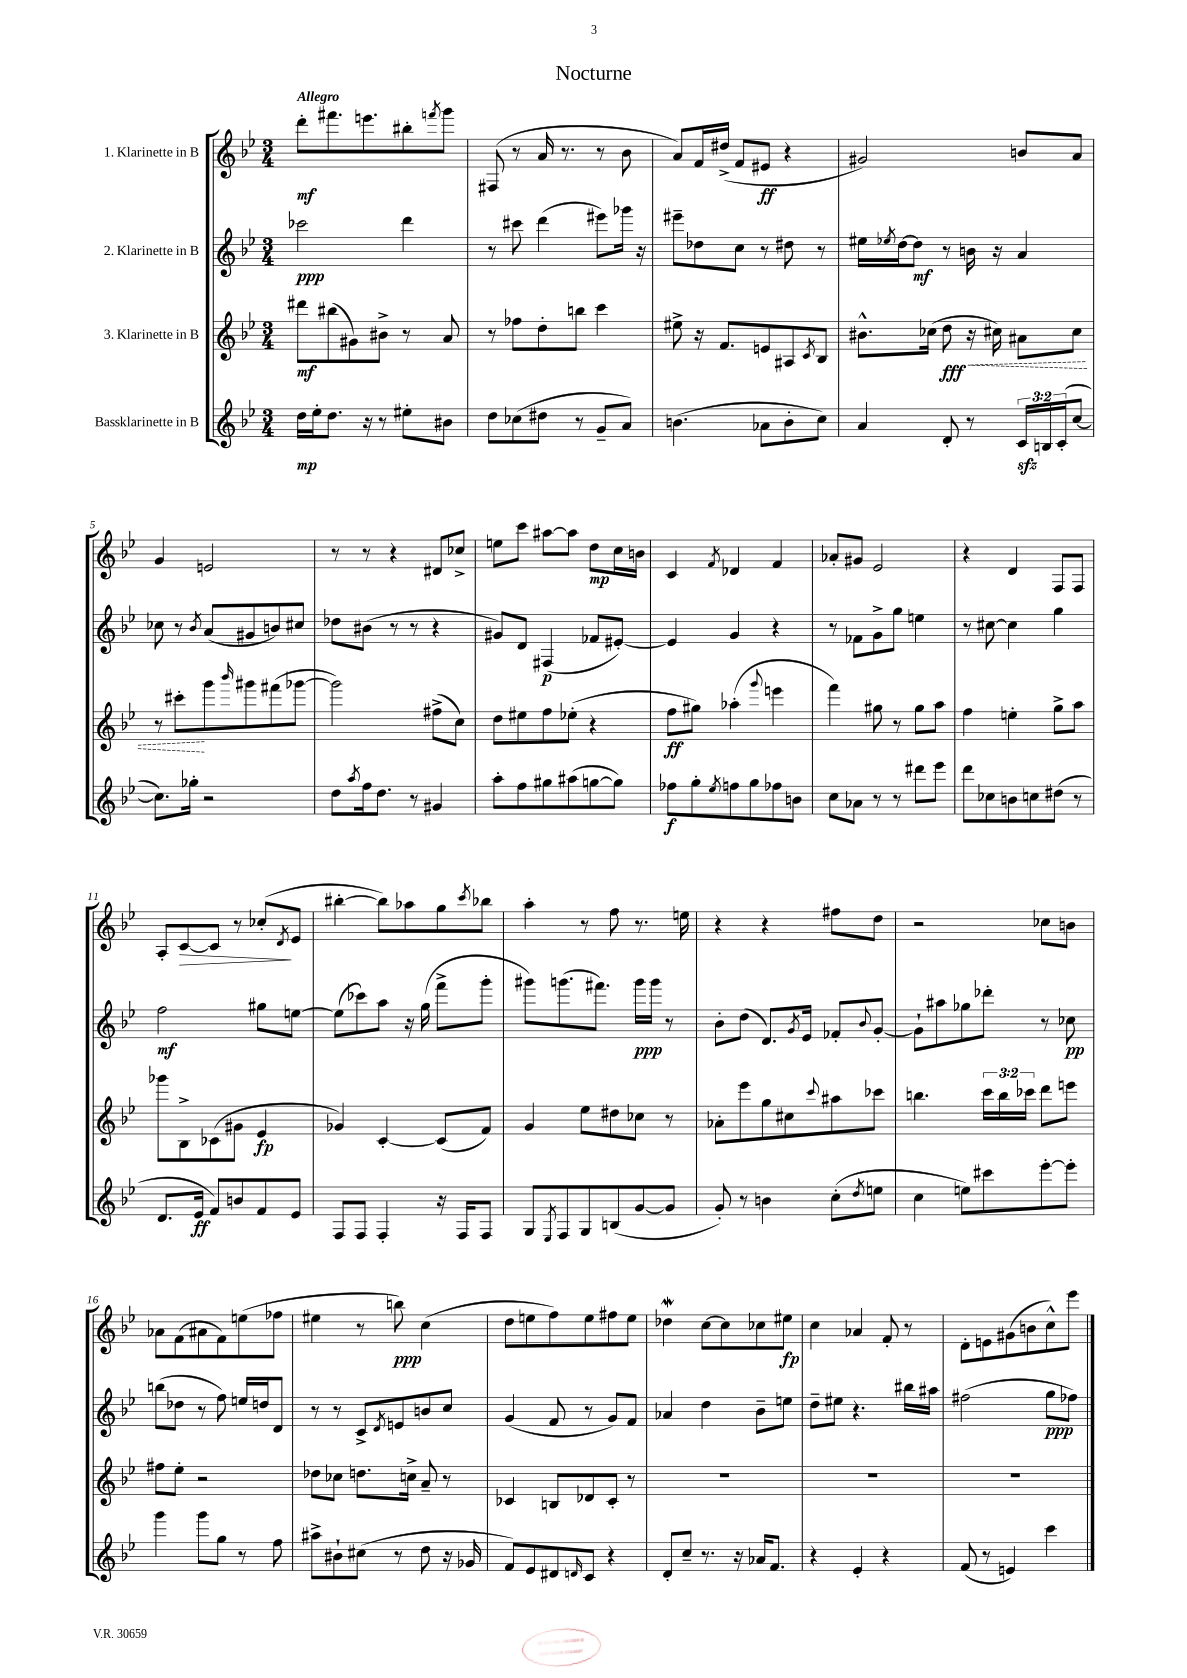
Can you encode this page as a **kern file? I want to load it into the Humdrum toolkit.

**kern	**kern	**kern	**kern
*staff4	*staff3	*staff2	*staff1
*clefG2	*clefG2	*clefG2	*clefG2
*k[b-e-]	*k[b-e-]	*k[b-e-]	*k[b-e-]
*M3/4	*M3/4	*M3/4	*M3/4
16dd\LL	8ddd#\L	2ccc-\	8ddd'\L
16ee-'\J	.	.	.
8.dd\J	(8bb#\	.	8.fff#\
.	8g#\)	.	.
16r	.	.	8.eee\
8r	8b#^\J	.	.
8ee#'\L	8r	4ddd\	8bb#'\
.	.	.	8qfff/
8b#\J	8a/	.	8ggg\J
=	=	=	=
8dd\L	8r	8r	(8F#/
(8cc-\	8ff-\L	8ccc#\	8r
8dd#\J	8dd'\	(4ddd\	16a/
.	.	.	8.r
8r	8bb\J	.	.
8g~/L	4ccc\	8eee#\L)	8r
8a/J)	.	16ggg-\Jk	8b-\
.	.	16r	.
=	=	=	=
(4.b\	8ee#^\	8eee#~\L	8a/L)
.	16r	8dd-\	16f/L
.	8.f/L	.	(16dd#^/JJ
.	.	8cc\J	8f/L
8a-\L	8e/	8r	8e#/J
8b'\	8A#/	8dd#\	4r
.	8qc/	.	.
8cc\J)	8B-/J	8r	.
=	=	=	=
4a/	8.b#^^\L	16ee#\LL	2g#/)
.	.	8qee-/	.
.	.	[16dd\J	.
.	.	8dd\]J	.
.	(16cc-\Jk	.	.
8d'/	8dd\	8r	.
8r	16r	16b\	.
.	16cc#\)	16r	.
24c/LL	8a#\L	4a/	8b/L
24B/	.	.	.
(24c'/J	.	.	.
[8cc/J	8cc#\J	.	8a/J
=	=	=	=
8.cc\]L)	8r	8cc-\	4g/
.	8ccc#'\L	8r	.
16gg-'\Jk	.	.	.
.	.	8qb-/	.
2r	8ggg\	(8a/L	2e/
.	16qqbbb-/	.	.
.	8ggg#\	8g#/	.
.	(8fff#\	8b/)	.
.	[8ggg-\J	8cc#/J	.
=	=	=	=
8dd\L	2ggg-\])	8dd-\L	8r
8qaa/	.	.	.
16ff\k	.	(8b#\J	8r
8.dd\J	.	.	.
.	.	8r	4r
8r	.	8r	.
4g#/	(8ff#^\L	4r	8d#/L
.	8cc\J)	.	8cc-^/J
=	=	=	=
8aa'\L	8dd\L	8g#/L)	8ee\L
8ff\	8ee#\	8d/J	8ccc\J
8gg#\	8ff\	(4F#/	[8aa#\L
(8aa#\	(8ee-'\J	.	8aa#\]J
[8gg\	4r	8f-/L	8dd\L
8gg\]J)	.	[8e#'/J)	16cc\L
.	.	.	16b\JJ
=	=	=	=
8ff-\L	8ff\L	4e#/]	4c/
8gg'\	8gg#\J)	.	.
8qee-/	.	.	8qf/
8ff\	(4aa-'\	4g/	4d-/
8gg\	.	.	.
.	8qqggg/	.	.
8ff-\	4eee\	4r	4f/
8b\J	.	.	.
=	=	=	=
8cc\L	4fff\)	8r	8a-'/L
8a-\J	.	8f-\L	8g#/J
8r	8gg#\	8g^\	2e-/
8r	8r	8gg\J	.
8ddd#\L	8gg#\L	4ee\	.
8eee-\J	8aa\J	.	.
=	=	=	=
8ddd\L	4ff\	8r	4r
8cc-\	.	[8cc#\	.
8b\	4ee'\	4cc#\]	4d/
8cc\	.	.	.
(8dd#\J	8gg^\L	4gg\	8F/L
8r	8aa\J	.	8F/J
=	=	=	=
8.d/L	8ggg-\L	2ff\	8A'/L
.	8B-^\	.	[8c/
16e-/Jk	.	.	.
8f/L)	(8c-\	.	8c/]J
8b/	8g#\J	.	8r
8f/	4e-/	8gg#\L	(8cc-'/L
.	.	.	8qd/
8e-/J	.	[8ee\J	8e-/J
=	=	=	=
8F/L	4g-/)	(8ee\]L	[4bb#'\
8F/J	.	8ccc-\)	.
4F'/	[4c'/	8aa\J	8bb#\]L)
.	.	16r	8aa-\
.	.	(16gg\	.
16r	(8c/]L	8fff^\L	8gg\
16F/LK	.	.	.
.	.	.	8qccc/
8F/J	8f/J)	8ggg'\J	8bb-\J
=	=	=	=
8G/L	4g/	8ggg#\L)	4aa'\
8qE-/	.	.	.
8F/	.	(8.ggg\	.
8G/	8ee-\L	.	8r
.	.	8.fff#\J)	.
(8B/	8dd#\	.	8ff\
[8g/	8cc-\J	16ggg\LL	8.r
.	.	16ggg\JJ	.
8g/]J	8r	8r	.
.	.	.	16ee\
=	=	=	=
8g'/)	8a-'\L	8b-'\L	4r
8r	8eee-\	(8dd\J	.
4b\	8gg\	8.d/L)	4r
.	8cc#\	.	.
.	.	8qg/	.
.	.	16e-/Jk	.
.	8qqccc/	.	.
(8cc'\L	8aa#\	8f-'/L	8ff#\L
8qdd/	.	8qqb-/	.
8ee\J	8ccc-\J	[8g'/J	8dd\J
=	=	=	=
4cc\	4.bb\	8g`\]L	2r
.	.	8aa#\	.
8ee\L)	.	8gg-\	.
8ccc#\	24ccc\LL	8ddd-'\J	.
.	24bb\	.	.
.	24ccc-\JJ	.	.
[8eee-'\	8ddd\L	8r	8cc-\L
8eee-'\]J	8eee\J	8cc-\	8b\J
=	=	=	=
4ggg\	8ff#\L	(8bb\L	8a-\L
.	8ee-'\J	8dd-\J	(8f\
8ggg\L	2r	8r	8a#\
8gg\J	.	8ff\)	8f\)
8r	.	16ee/LL	(8ee\
.	.	16dd/J	.
8ff\	.	8d/J	8ff-\J
=	=	=	=
8aa#^\L	8dd-\L	8r	4ee#\
8b#`\	8cc-\J	8r	.
(8cc#\J	8.dd\L	8c^/L	8r
.	.	8qd/	.
8r	.	8e/	8bb\)
.	16cc^\Jk	.	.
8dd\	8a~/	8b/	(4cc\
16r	8r	8cc/J	.
16g-/	.	.	.
=	=	=	=
8f/L)	4c-/	(4g/	8dd\L
8e-/	.	.	8ee\
8d#/	8B/L	8f/	8ff\)
16qqd/	.	.	.
8c/J	8d-/	8r	8ee\
4r	8c-'/J	8g/L)	8ff#\
.	8r	8f/J	8ee\J
=	=	=	=
8d'/L	2.r	4a-/	4dd-\
8cc~/J	.	.	.
8.r	.	4dd\	[8cc\L
.	.	.	8cc\]
16r	.	.	.
16a-/LK	.	8b-~\L	8cc-\
8.f/J	.	.	.
.	.	8ee\J	8ee#\J
=	=	=	=
4r	2.r	8dd~\L	4cc\
.	.	8ee#\J	.
4e-'/	.	4.r	4a-/
4r	.	.	8f'/
.	.	16bb#\LL	8r
.	.	16aa#\JJ	.
=	=	=	=
(8f/	2.r	(2ff#\	8d'\L
8r	.	.	8e\
4e/)	.	.	(8g#\
.	.	.	8b\
4ccc\	.	8gg\L	8cc^^\)
.	.	8ff-\J)	8eee-\J
==	==	==	==
*-	*-	*-	*-
